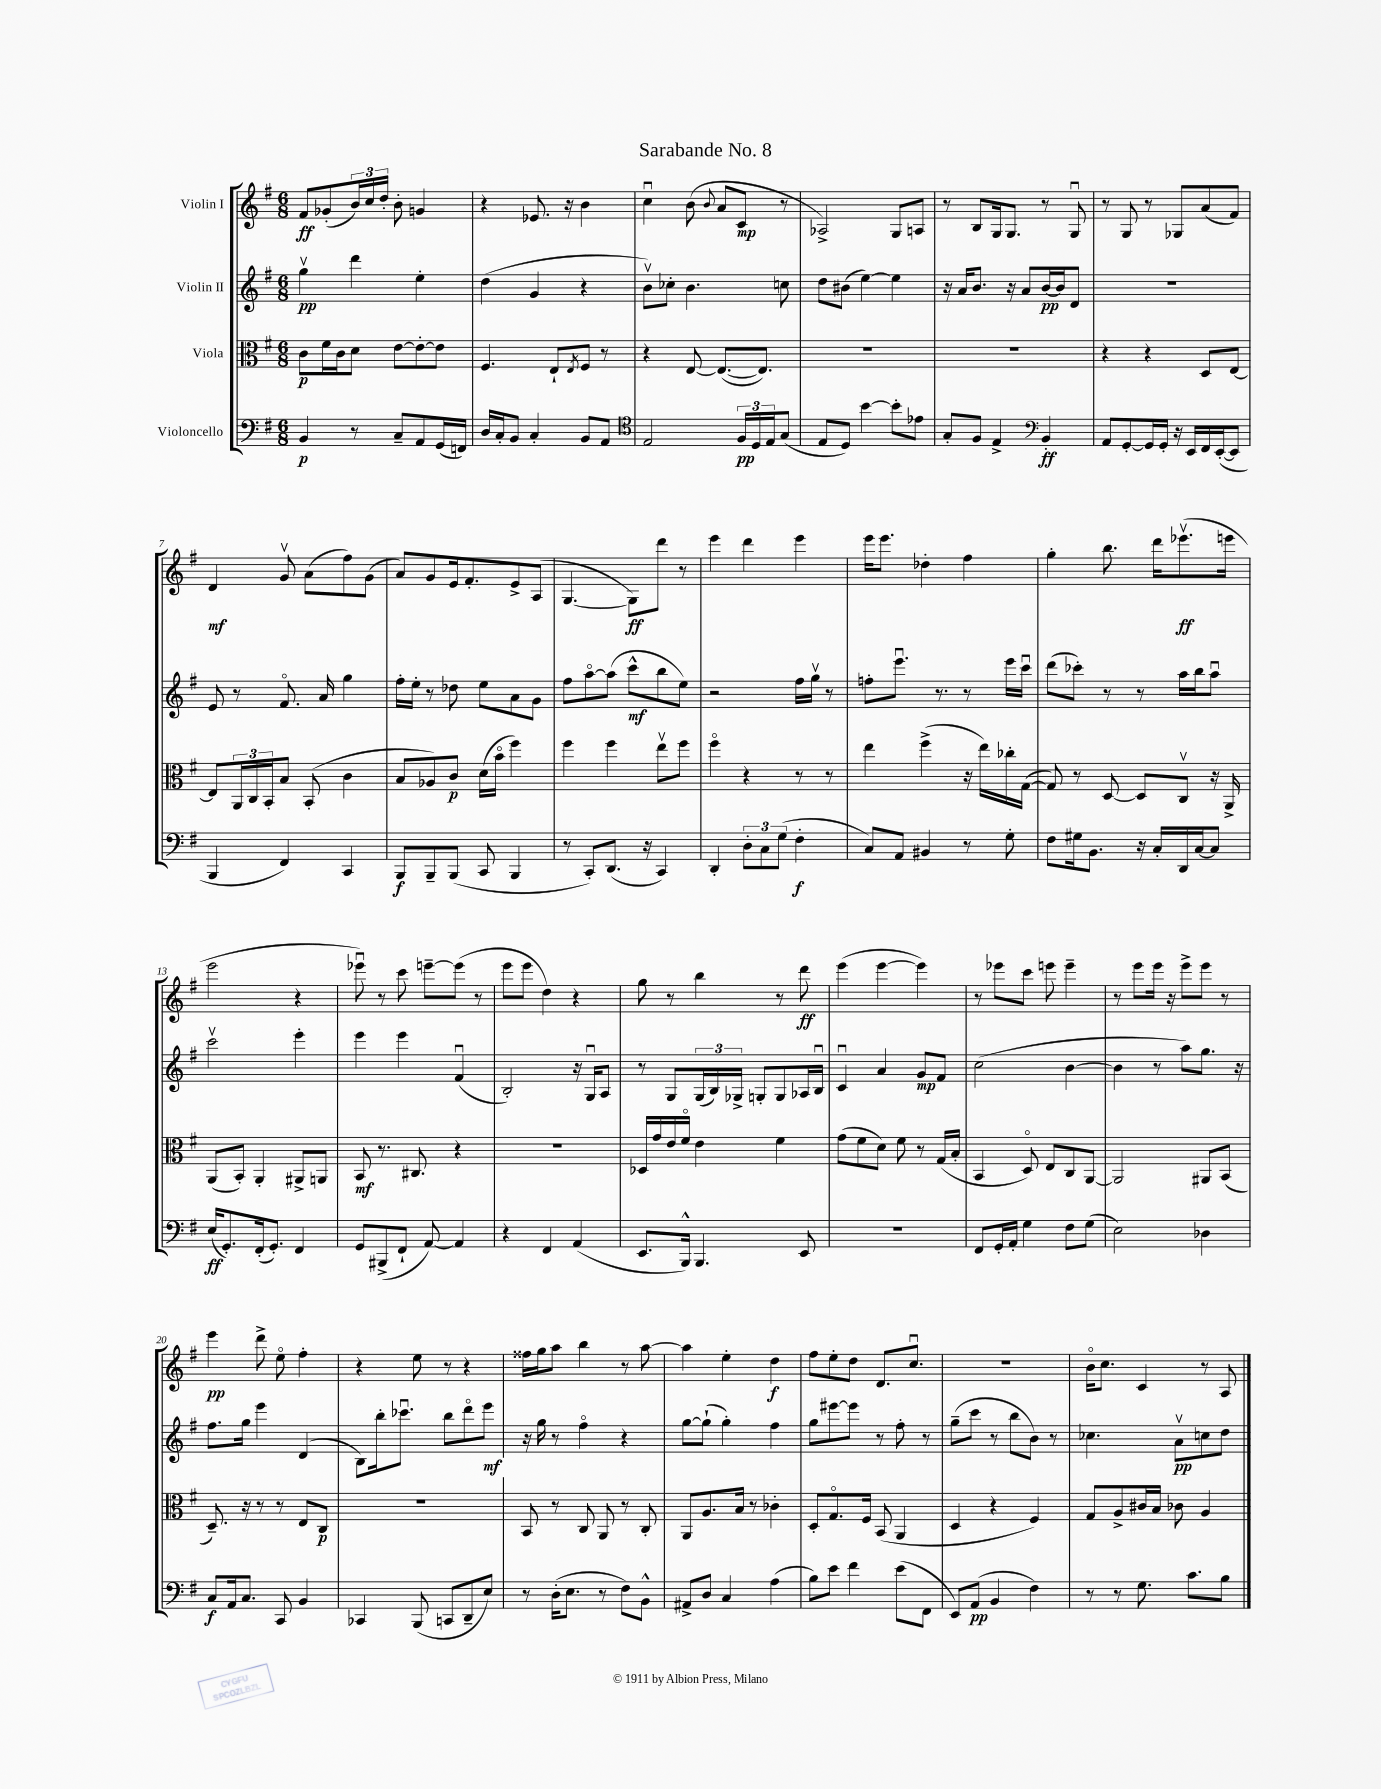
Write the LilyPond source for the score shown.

\header { title = "Sarabande No. 8" }
<<
\new StaffGroup <<
\new Staff = "s0" \with { instrumentName = "Violin I" } {
    \clef treble \key g \major \numericTimeSignature \time 6/8
    fis'8\ff ges'8-.( \tuplet 3/2 { b'16) c''16 d''16-. } b'8-. g'4 |
    r4 ees'8. r16 b'4 |
    c''4\downbow b'8( \appoggiatura { b'8 } a'8 c'8\mp r8 |
    aes2->) g8 a8 |
    r8 b8 g16 g8. r8 g8\downbow |
    r8 g8 r8 ges8 a'8( fis'8) |
    d'4\mf g'8\upbow a'8( fis''8) g'8( |
    a'8) g'8 e'16 fis'8.-. e'8-> a8( |
    g4.~ g8\ff) d'''8 r8 |
    e'''4 d'''4 e'''4 |
    e'''16 e'''8. des''4-. fis''4 |
    g''4-. b''8. d'''16 ees'''8.\upbow\ff( e'''16 |
    e'''2 r4 |
    ees'''8\downbow) r8 c'''8 e'''8~-- e'''8( r8 |
    e'''8 e'''8 d''4) r4 |
    g''8 r8 b''4 r8 d'''8\ff |
    e'''4( e'''4~ e'''4) |
    r8 ees'''8 c'''8 e'''8 e'''4-- |
    r8 e'''8 e'''16 r16 e'''8-> e'''8 r8 |
    e'''4\pp d'''8-> e''8\flageolet fis''4-. |
    r4 e''8 r8 r4 |
    fisis''16 g''16 a''8 b''4 r8 a''8~ |
    a''4 e''4-. d''4\f |
    fis''8 e''8-. d''8 d'8. c''8.\downbow |
    R2. |
    b'16\flageolet c''8. c'4 r8 a8 \bar "|." |
}
\new Staff = "s1" \with { instrumentName = "Violin II" } {
    \clef treble \key g \major \numericTimeSignature \time 6/8
    g''4\upbow\pp d'''4 e''4-. |
    d''4( g'4 r4 |
    b'8\upbow) ces''8-. b'4. c''8 |
    d''8 bis'8( e''4~) e''4 |
    r16 a'16 b'8. r16 a'8 b'16~\pp b'16 d'8 |
    R2. |
    e'8 r8 fis'8.\flageolet a'16 g''4 |
    fis''16-. e''16-. r8 des''8 e''8 a'8 g'8 |
    fis''8 a''8~\flageolet a''8( c'''8-^\mf b''8 e''8) |
    r2 fis''16 g''16\upbow r8 |
    f''8-. e'''8.\downbow r8. r8 e'''16 c'''16\downbow |
    d'''8( ces'''8-.) r8 r8 a''16 b''16 a''8\downbow |
    c'''2\upbow e'''4-. |
    e'''4 e'''4 fis'4\downbow( |
    b2-.) r16 g16\downbow a8 |
    r8 g8 \tuplet 3/2 { g16( b16) ges16-> } g8-. g8 aes16 b16\downbow |
    c'4\downbow a'4 g'8\mp fis'8 |
    c''2( b'4~ |
    b'4 r8 a''8) g''8. r16 |
    fis''8. g''16 e'''4 d'4( |
    b8) b''16-. ces'''8.\downbow b''8 d'''8\flageolet e'''8\mf |
    r16 g''16 r8 fis''4\flageolet r4 |
    g''8~ g''8-!( g''4-.) fis''4 |
    g''8 eis'''8~ eis'''8 r8 fis''8-. r8 |
    g''8--( c'''8 r8 b''8 b'8) r8 |
    ces''4. a'8\upbow\pp c''8 d''8 \bar "|." |
}
\new Staff = "s2" \with { instrumentName = "Viola" } {
    \clef alto \key g \major \numericTimeSignature \time 6/8
    c'8\p fis'16 c'16 d'8 e'8~ e'8~-. e'8 |
    fis4. e8-! \acciaccatura { e8 } fis8 r8 |
    r4 e8~ e8.~( e8.) |
    R2. |
    R2. |
    r4 r4 d8 e8~ |
    e8 \tuplet 3/2 { a,16 c16 b,16-. } b8 b,8-.( c'4 |
    b8 aes8) c'8\p d'16( b'16\flageolet fis''4) |
    fis''4 fis''4 e''8\upbow fis''8 |
    fis''4\flageolet r4 r8 r8 |
    e''4 fis''4->( r16 e''16) ces''16-. g16~( |
    g8) r8 d8~ d8 c8\upbow r16 a,16-> |
    a,8( b,8-.) a,4-. ais,8-> a,8 |
    b,8\mf r8. cis8. r4 |
    R2. |
    des16 g'16 e'16 fis'16\flageolet e'4 fis'4 |
    g'8( fis'8 d'8) fis'8 r8 g16( b16-. |
    b,4 d8\flageolet) e8 c8 a,8~ |
    a,2 ais,8 b,8( |
    d8.--) r16 r8 r8 e8 c8\p |
    R2. |
    b,8 r8 c8 a,8 r8 c8-. |
    a,8 a8. b16 r8 ces'4-. |
    d8-. g8.\flageolet fis16 b,8( a,4 |
    d4 r4 fis4) |
    g8 a8-> cis'16 b16 ces'8 a4 \bar "|." |
}
\new Staff = "s3" \with { instrumentName = "Violoncello" } {
    \clef bass \key g \major \numericTimeSignature \time 6/8
    b,4\p r8 c8-- a,8 g,16( f,16) |
    d16 c16-. b,8 c4-. b,8 a,8 |
    \clef tenor e2 \tuplet 3/2 { fis16\pp d16 e16 } g8( |
    e8 d8) b'4~ b'8-. ees'8 |
    g8-. fis8 e4-> \clef bass b,4-.\ff |
    a,8 g,8~-. g,16 g,16-. r16 e,16 fis,16 e,16~-.( e,8 |
    b,,4 fis,4) c,4 |
    b,,8\f b,,8-- b,,8( c,8 b,,4 |
    r8 c,8-.) d,8.( r16 c,4) |
    d,4-. \tuplet 3/2 { d8-. c8 g8( } fis4-.\f |
    c8) a,8 bis,4 r8 g8-. |
    fis8 gis16 b,8. r16 c16-. d,16 c16~ c8 |
    e16\ff( g,8.-.) fis,16-.( g,8.-.) fis,4 |
    g,8 bis,,8->( fis,8-! a,8~) a,4 |
    r4 fis,4 a,4( |
    e,8. b,,16-^) b,,4. e,8 |
    R2. |
    fis,8 g,16-. a,16-. g4 fis8 g8( |
    e2) des4 |
    c8\f a,16 c8. c,8 b,4 |
    ces,4 b,,8( c,8 d,8-- e8) |
    r8 d16-.( e8. r8 fis8) b,8-^ |
    ais,8-> d8 c4 a4( |
    b8) e'8 fis'4 e'8( fis,8 |
    e,8) a,8\pp( b,4 fis4) |
    r8 r8 g8. c'8. b8 \bar "|." |
}
>>
>>
